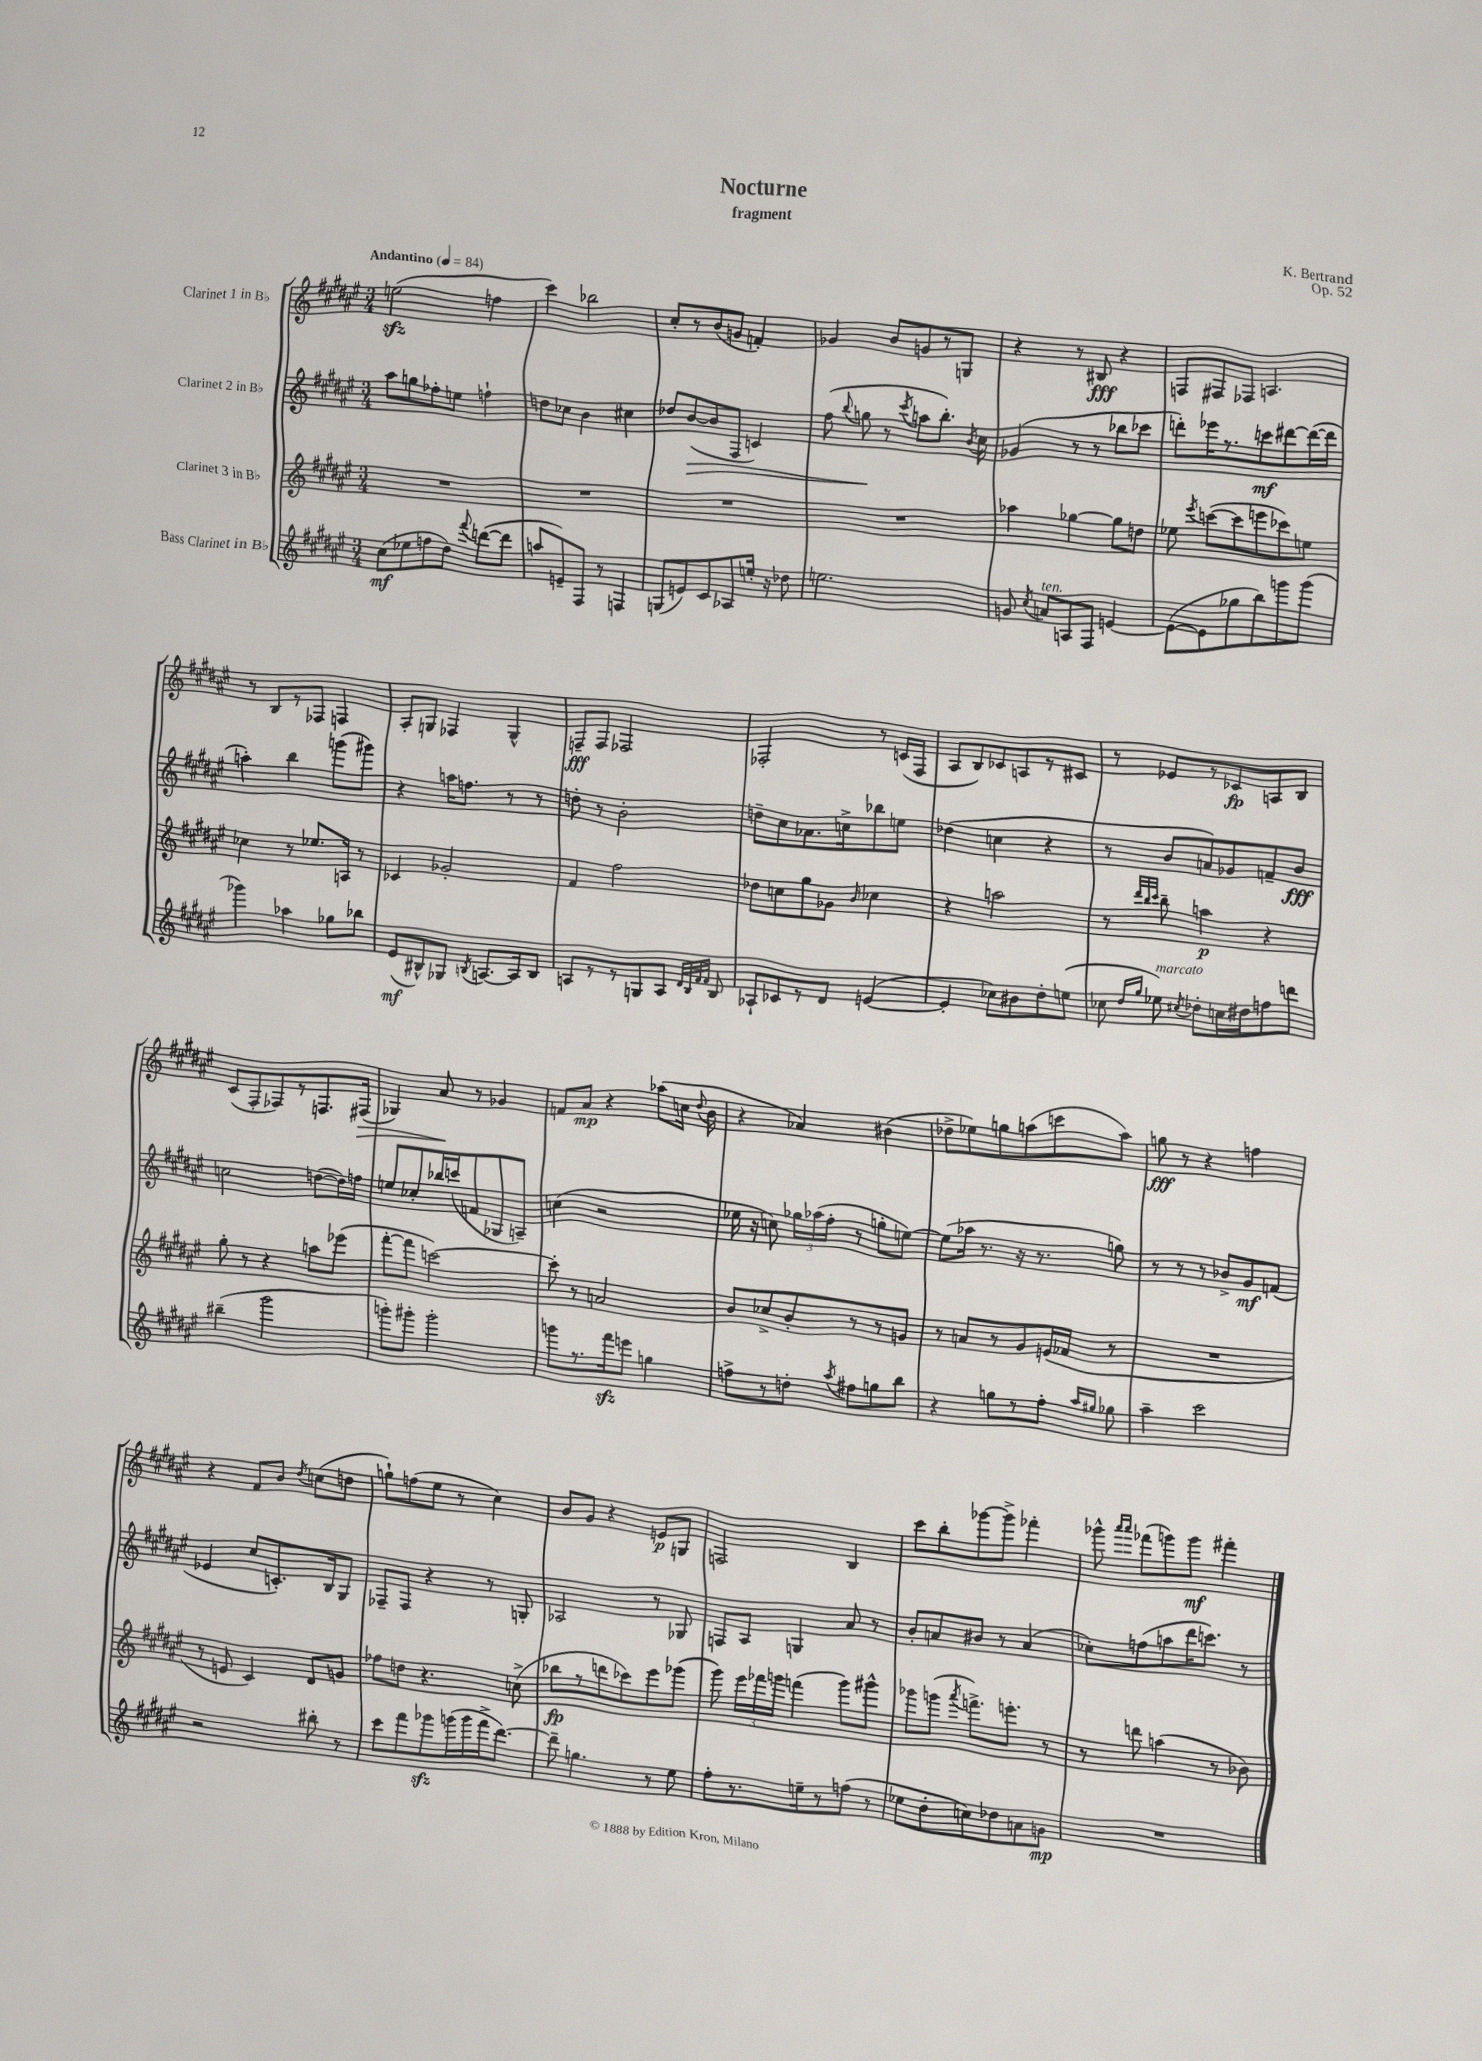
\header { title = "Nocturne" composer = "K. Bertrand" subtitle = "fragment" opus = "Op. 52" }
<<
\new StaffGroup <<
\new Staff = "s0" \with { instrumentName = "Clarinet 1 in Bb" } {
    \clef treble \key fis \major \numericTimeSignature \time 3/4 \tempo "Andantino" 4 = 84
    \autoBeamOff e''2\sfz( f''4 |
    cis'''4) bes''2 |
    cis''8[-. r8 b'8( g'8] f'4-.) |
    ges'4 b'8[ g'8 r8 g8] |
    r4 r8 bis8\fff r4 |
    f8[ fis8 fes8] a4. |
    r8 b8[ r8 fes8] f4 |
    ais8[-. g8] fes4 g4-^ |
    f8[--\fff f8] fes2 |
    fes2-. r8 c'16[( fes16] |
    ais8[ b8) ces'8 a8 r8 cis'8] |
    r8 ees'8[ r8 ces'8\fp a8 b8] |
    cis'8[( fis8-. fes8) r8 f8. fis16]\>( |
    ges4) ais'8\! r8 ges'4 |
    f'8[ ais'8]\mp r4 aes''8[( c''16] \appoggiatura { dis''8 } b'16 |
    r4 aes'4) bis'4( |
    des''8[-> ees''8) g''8 a''8( c'''8 a''8]) |
    g''8\fff r8 r4 f''4 |
    r4 fis'8[ b'8] \acciaccatura { dis''8 } c''8[( d''8] |
    g''8[-!) f''8( eis''8] r8 cis''4) |
    b'8[ gis'8] r4 e'8[\p g8] |
    f2 b4 |
    cis'''8[ b''8-. ges'''8~ ges'''8]-> fes'''4-. |
    ges'''8-^ \grace { ais'''16[ ais'''16] } fes'''8[( g'''8) g'''8]\mf fis'''4-. \bar "|." |
}
\new Staff = "s1" \with { instrumentName = "Clarinet 2 in Bb" } {
    \clef treble \key fis \major \numericTimeSignature \time 3/4
    \autoBeamOff ais''8[ g''8 fes''8-. e''8] f''4-! |
    d''8[ ces''8] b'4 cis''4 |
    des''8[ b'8~\>( b'8 fis8] c'4) |
    fis''8( \appoggiatura { b''8 } g''8\! r8 \acciaccatura { cis'''8 } a''8[ b''8.]-.) \acciaccatura { b'8 } cis''16 |
    ges'4( r8 r8 bes''8[ ces'''8] |
    d'''8[-.) ees'''16 r8. c'''8\mf dis'''8~ dis'''16~( dis'''16] |
    a''4-.) b''4 g'''8[( gis'''8]) |
    r4 a''16[ f''8.] r8 r8 |
    d''8-. r8 b'2-. |
    d''8[-- cis''8 aes'8. c''16-> bes''8 e''8] |
    des''4( c''4 r4 |
    r8 b'8[ a'8) ges'8 f'8-- b'8]\fff |
    c''2 d''8[~( d''16) f''16] |
    e''8[ ces''8-. bes''16 c'''16( f'8 ges8 a8]--) |
    c''4( r2 |
    ees''16 r16 c''8) \tuplet 3/2 { ges''16[ aes''16( fis''16]-. } r8 g''8[-. e''8]~) |
    e''8[( aes''16] r8. r16 r8. g''8) |
    r8 r8 r8 bes'8[-> gis'8\mf f'8]( |
    ees'4 cis''8[ c'8.-.) b16 gis8] |
    fes8[-- fes8] r4 r8 g8-. |
    aes2 r8 ges8 |
    f8[ ais8] g4 ais'8 r8 |
    b'8[-. a'8 bis'8] r8 a'4( |
    ces''8[-.) f''8( a''8 dis'''16 c'''8.]) r8 \bar "|." |
}
\new Staff = "s2" \with { instrumentName = "Clarinet 3 in Bb" } {
    \clef treble \key fis \major \numericTimeSignature \time 3/4
    \autoBeamOff R2. |
    R2. |
    R2. |
    R2. |
    aes''4 ges''4~ ges''8[ d''8] |
    ees''8 \acciaccatura { eis'''8 } c'''8[~( c'''8 e'''8 ces'''8) e''8] |
    ces''4 r8 ees''8.[ a16] r8 |
    ces'4 ges'2-. |
    fis'4 fis''2 |
    des''8[ c''8 gis''8 ges'8] \grace { b'16 } ces''4 |
    r4 a''2 |
    r8 \grace { dis'''32[ b''32 cis'''32] } b''8-- a''4\p r4 |
    gis''8-. r8 r4 a''8[ ees'''8]( |
    fis'''8[~-. fis'''8] c'''2~) |
    c'''8-. r8 a'2 |
    b'8[ ces''8-> b'8-. r8 r8 g'8] |
    r8 a'8[ r8 gis'8 e'16( fes'16] r8 |
    R2. |
    r8 e'8 cis'4) dis'8[ g'8] |
    fes''8[ d''8] r4. c''8->( |
    bes''8[\fp r8 d'''8 ces'''8) eis'''8 ges'''8]( |
    gis'''8) \tuplet 3/2 { eis'''16[ fes'''16 g'''16] } f'''4( g'''8[) gis'''8]-^ |
    ges'''8[ g'''8]( \acciaccatura { ais'''8 } f'''8.[->) e'''8.]-. r8 |
    r8 d'''8 a''4( r8 bes'8) \bar "|." |
}
\new Staff = "s3" \with { instrumentName = "Bass Clarinet in Bb" } {
    \clef treble \key fis \major \numericTimeSignature \time 3/4
    \autoBeamOff cis''8[\mf( ees''8 f''8 dis''8]) \appoggiatura { fis'''8 } d'''8[~( d'''8] |
    a''8[ e'8--) fis8] r8 f4 |
    g8[( e'8) cis'8 aes8 e''16]-. r16 des''8 |
    e''2. |
    g'8 \acciaccatura { cis''8 } a'8[^\markup { \italic "ten." } a8 fis8] e'4~ |
    e'8[~( e'8 ges''8 b''8) g'''8 g'''8]( |
    ges'''4) aes''4 ges''8[ bes''8] |
    eis'8[\mf( bis8-^) ges8] \acciaccatura { b8 } a8.[~ a16 b8] |
    a8[ r8 r8 g8 a8] \grace { dis'32[ b32 fis'32 fis'32] } b8 |
    aes8[-! ces'8 r8 dis'8] e'4~( |
    e'4-. ces''8[) bis'8 dis''8-. e''8]( |
    ces''8 \grace { dis''16[ gis''16] } ees''8^\markup { \italic "marcato" }) \acciaccatura { cis''8 } des''8[-. c''16 dis''16 f''8 d'''8] |
    bis''4--( gis'''2 |
    g'''8[-.) gis'''8]-. gis'''2-. |
    g'''8[ r8. fis'''16\sfz e'''8] g''4 |
    f''8[-> r8 d''8]-. \acciaccatura { ais''8 } fis''8[ g''8 b''8] |
    r4 g''8[ r8 fis''8]-. \grace { ais''16[ gis''16] } ges''8 |
    ais''4-- cis'''2 |
    r2 bis''8-. r8 |
    cis'''8[ fis'''8 ges'''8\sfz g'''16( g'''16 fis'''16-> dis'''8.]~) |
    dis'''8-- g''4. r8 eis''8 |
    fis''8[-. r8. e''16-- r8 f''8]( r8 |
    ees''8[ dis''8-. c''8) des''8 a'8 g'8]\mp |
    R2. \bar "|." |
}
>>
>>
\layout { \context { \Score \remove "Bar_number_engraver" } }
